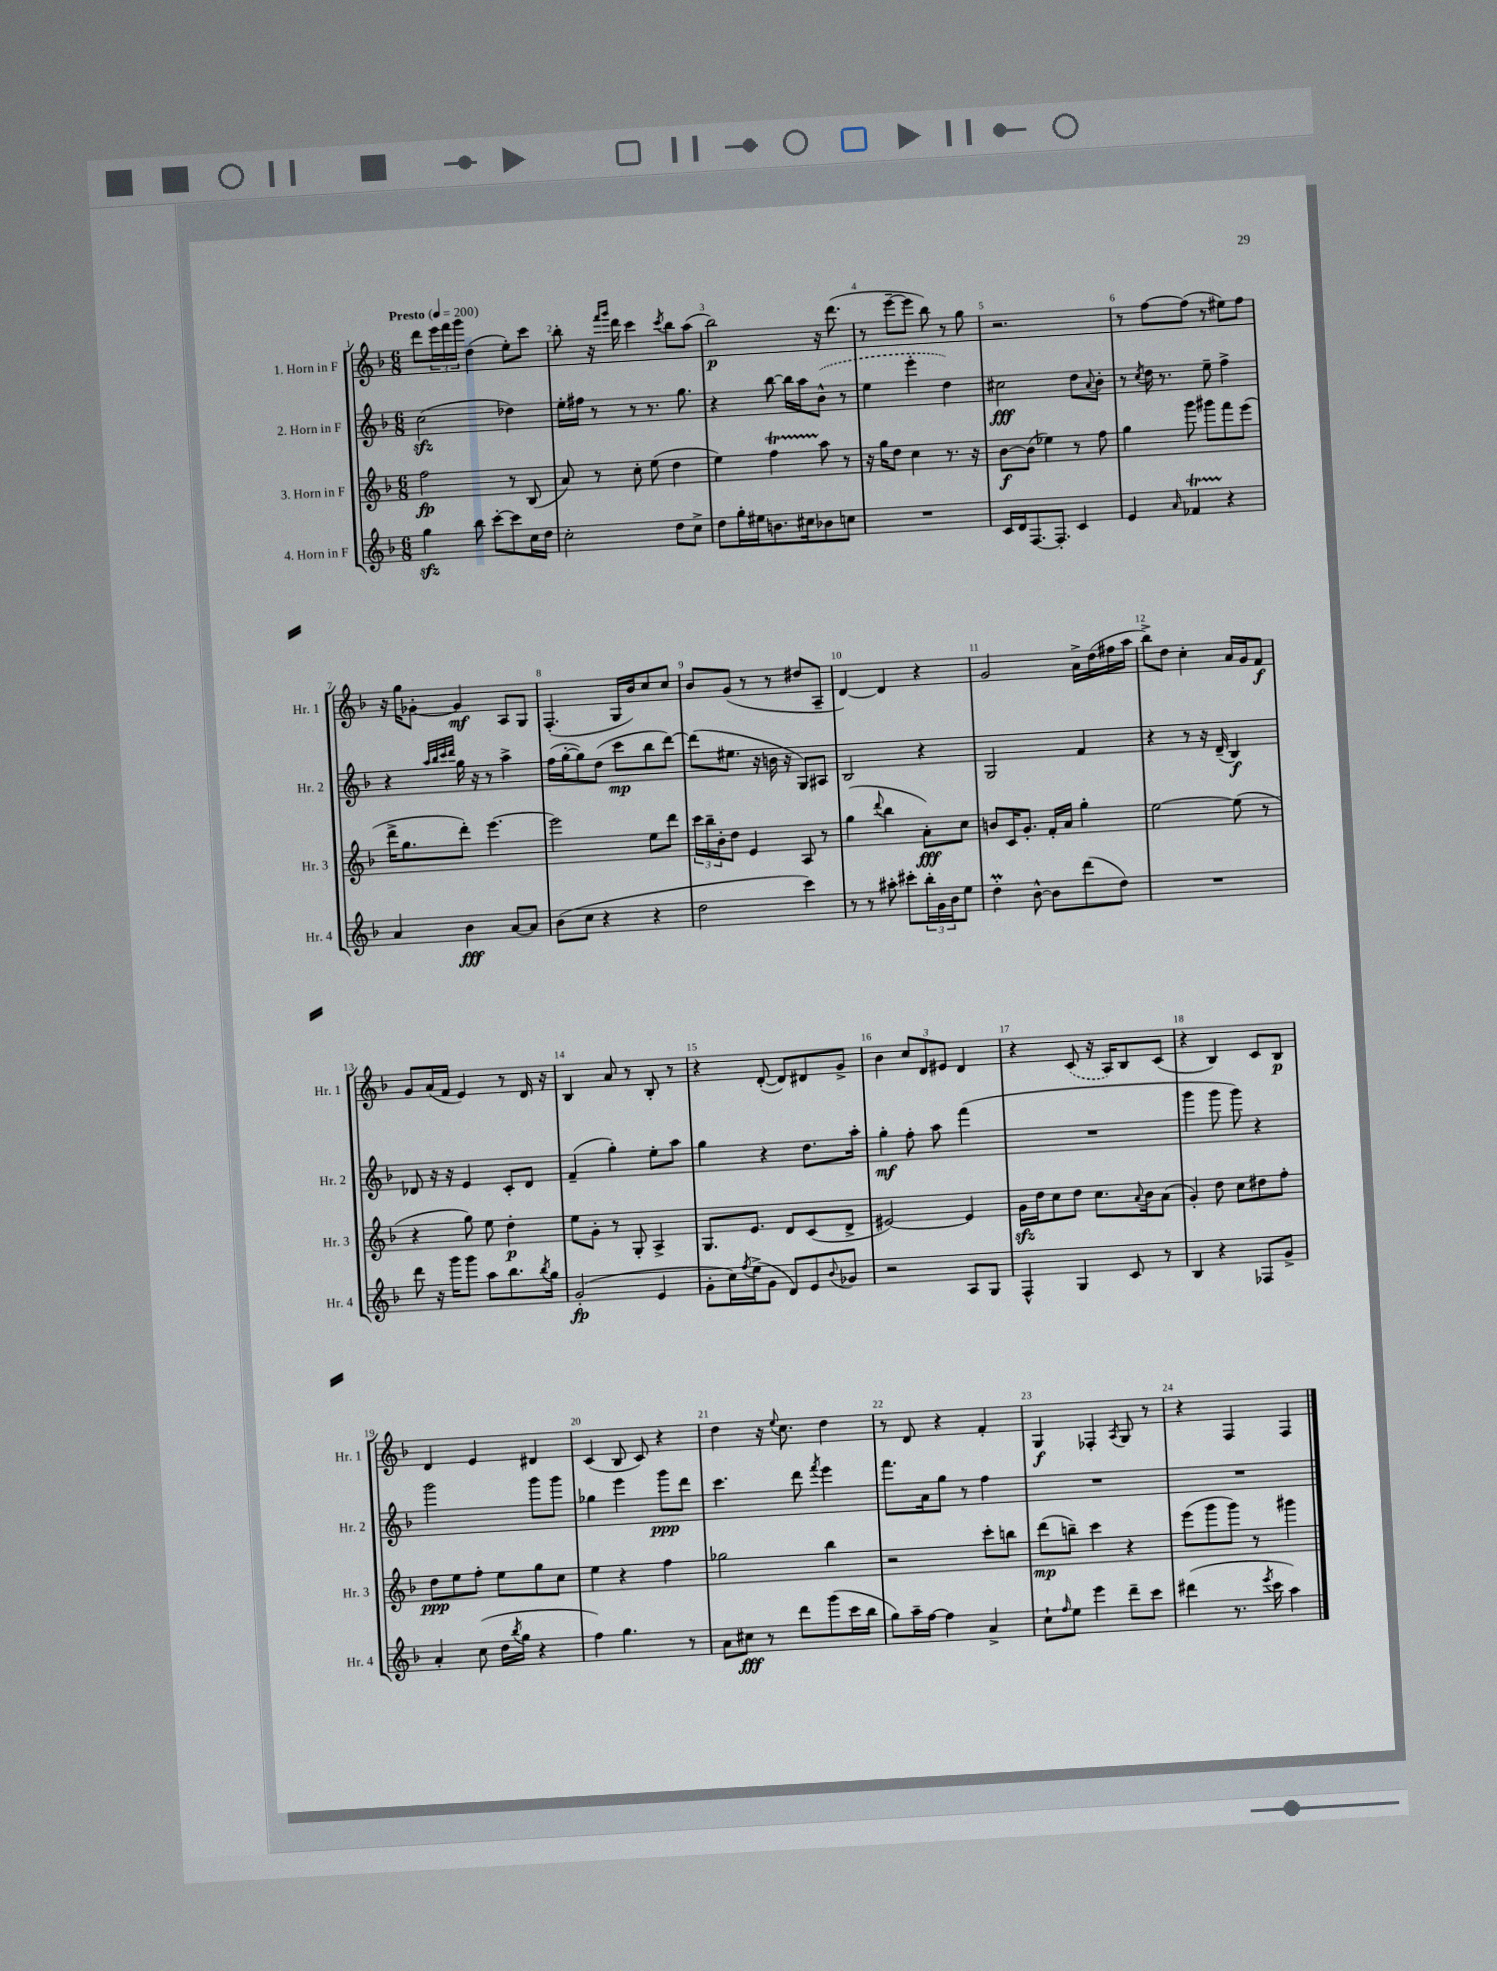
<<
\new StaffGroup <<
\new Staff = "s0" \with { instrumentName = "1. Horn in F" shortInstrumentName = "Hr. 1" } {
    \clef treble \key f \major \numericTimeSignature \time 6/8 \tempo "Presto" 4 = 200
    d'''8 \tuplet 3/2 { e'''16 f'''16 g'''16 } d''4( e''8-.) c'''8 |
    bes''8-. r16 \grace { f'''16 g'''16 } d'''16 c'''4 \acciaccatura { c'''8 } bes''8 a''8( |
    bes''2\p) r16 d'''8.( |
    r8 e'''8~-- e'''8 bes''8) r8 g''8 |
    r2. |
    r8 f''8~ f''8( r8 eis''8) f''8 |
    r16 g''16 ges'8~-. ges'4\mf a8 g8 |
    f4.-.( g16 bes'16) c''8 c''8 |
    bes'8 g'8( r8 r8 dis''8 a8-- |
    d'4~) d'4 r4 |
    g'2 a'16-> d''16( fis''16 a''16 |
    bes''8->) d''8 c''4-. a'16 g'16 f'8\f |
    g'8 a'16( f'16 e'4) r8 d'16 r16 |
    bes4 a'8 r8 bes8-. r8 |
    r4 d'8~-.( d'8) dis'8 g'8-> |
    bes'4 \tuplet 3/2 { c''8 d'8 eis'8 } d'4 |
    r4 \once \slurDashed c'8( r16 a16) bes8 c'8( |
    r4 bes4) c'8 bes8\p |
    d'4 e'4 dis'4 |
    c'4( bes8 c'8) r4 |
    d''4 r16 \appoggiatura { e''8 } c''8. d''4 |
    r8 d'8 r4 f'4-. |
    g4\f fes4-. \acciaccatura { a8 } g8 r8 |
    r4 f4 f4 \bar "|." |
}
\new Staff = "s1" \with { instrumentName = "2. Horn in F" shortInstrumentName = "Hr. 2" } {
    \clef treble \key f \major \numericTimeSignature \time 6/8
    c''2\sfz( des''4) |
    e''16-. fis''16 r8 r8 r8. g''8. |
    r4 bes''8~ bes''16 a''16 \once \slurDashed bes'8-^( r8 |
    e''4 e'''4-. d''4) |
    cis''2\fff d''8 \appoggiatura { a'8 } bes'8-. |
    r8 \acciaccatura { c''8 } d''16 r8. e''8-- f''4-> |
    r4 \grace { a''32 bes''32 c'''32 d'''32 } g''16 r16 r8 a''4-> |
    f''16( g''16~-. g''8) d''8( c'''8\mp bes''8 d'''8~) |
    d'''8( eis''8. r16 b'16 r16 g8) ais8 |
    bes2 r4 |
    g2 f'4 |
    r4 r8 r16 d'16--( bes4\f) |
    des'8 r16 r16 e'4 c'8-. des'8 |
    f'4--( g''4-.) e''8-. a''8 |
    g''4 r4 d''8. a''16-. |
    g''4-.\mf f''8-. a''8 f'''4( |
    R2. |
    g'''4 g'''8 g'''8) r4 |
    g'''2 g'''8 g'''8 |
    ges''4 e'''4 g'''8\ppp d'''8 |
    c'''4. d'''8 \acciaccatura { f'''8 } e'''4 |
    f'''8. a'16 g''8 r8 f''4 |
    R2. |
    R2. \bar "|." |
}
\new Staff = "s2" \with { instrumentName = "3. Horn in F" shortInstrumentName = "Hr. 3" } {
    \clef treble \key f \major \numericTimeSignature \time 6/8
    f''2\fp r8 bes8( |
    a'8) r8 c''8-. e''8( d''4 |
    e''4) f''4\startTrillSpan a''8\stopTrillSpan r8 |
    r16 g''16 d''8 c''4 r8. r16 |
    bes'8~\f bes'8( ees''4) r8 f''8 |
    g''4 g'''8 gis'''8 f'''8 e'''8( |
    d'''16-> g''8. d'''8-.) e'''4.~ |
    e'''2 e''8 d'''8 |
    \tuplet 3/2 { c'''16 bes''16-- bes'16-. } d''8 e'4 a8 r8 |
    g''4( \appoggiatura { d'''8 } bes''4 a'8-.\fff) c''8 |
    b'8 c'16 g'8.-. f'16-. a'16 g''4-. |
    e''2~ e''8( r8 |
    r4 g''8) e''8 d''4-.\p |
    e''8 g'8-. r8 g8-. a4-> |
    g8. e'8. d'8 c'8( d'8-> |
    eis'2~) eis'4 |
    g'16\sfz d''16 c''8 d''8 c''8. \appoggiatura { a'8 } bes'16 a'8( |
    g'4-.) d''8 c''8 dis''8 f''8-. |
    d''8\ppp e''8 f''8-. e''8 g''8 c''8 |
    e''4 r4 f''4 |
    ges''2 bes''4 |
    r2 c'''8-. b''8 |
    d'''8\mp( b''8--) c'''4 r4 |
    e'''8( g'''8 g'''8) r8 gis'''4 \bar "|." |
}
\new Staff = "s3" \with { instrumentName = "4. Horn in F" shortInstrumentName = "Hr. 4" } {
    \clef treble \key f \major \numericTimeSignature \time 6/8
    g''4\sfz bes''8 c'''8~-. c'''8 c''16 d''16 |
    c''2-. d''8 c''8-> |
    d''8 g''16-. eis''16 b'8. cis''16 bes'8 c''8 |
    R2. |
    c'16 d'16 f8.~ f8.-. c'4 |
    e'4 \grace { a'16 } fes'4\startTrillSpan r4\stopTrillSpan |
    a'4 bes'4\fff a'8~ a'8 |
    bes'8( c''8 r4 r4 |
    d''2 c'''4) |
    r8 r8 ais''8-. cis'''8-. \tuplet 3/2 { bes''16-. g'16 bes'16 } e''8 |
    d''4-.\prall bes'8~-^ bes'8 d'''8( d''8) |
    R2. |
    d'''8 r16 g'''16 g'''8 a''8 bes''8. \acciaccatura { bes''8 } g''16 |
    g'2-.\fp( e'4 |
    g'8-. c''16) \acciaccatura { f''8 } e''16->( g'8 d'8) e'8 \appoggiatura { bes'8 } ges'8 |
    r2 a8 g8 |
    f4-^ g4 c'8 r8 |
    bes4 r4 fes8 g'8-> |
    a'4-. c''8( d''16 \acciaccatura { bes''8 } g''16 r4 |
    f''4) g''4. r8 |
    a'8 cis''8\fff r8 d'''8 g'''8( c'''16 bes''16 |
    g''8) a''16-- f''16~ f''4 a'4-> |
    c''8-! \grace { f''16 } e''8 e'''4 d'''8-- c'''8 |
    dis'''4( r8. \acciaccatura { e'''8 } c'''16 a''4) \bar "|." |
}
>>
>>
\layout { \context { \Score \override BarNumber.break-visibility = ##(#f #t #t) barNumberVisibility = #all-bar-numbers-visible } }
